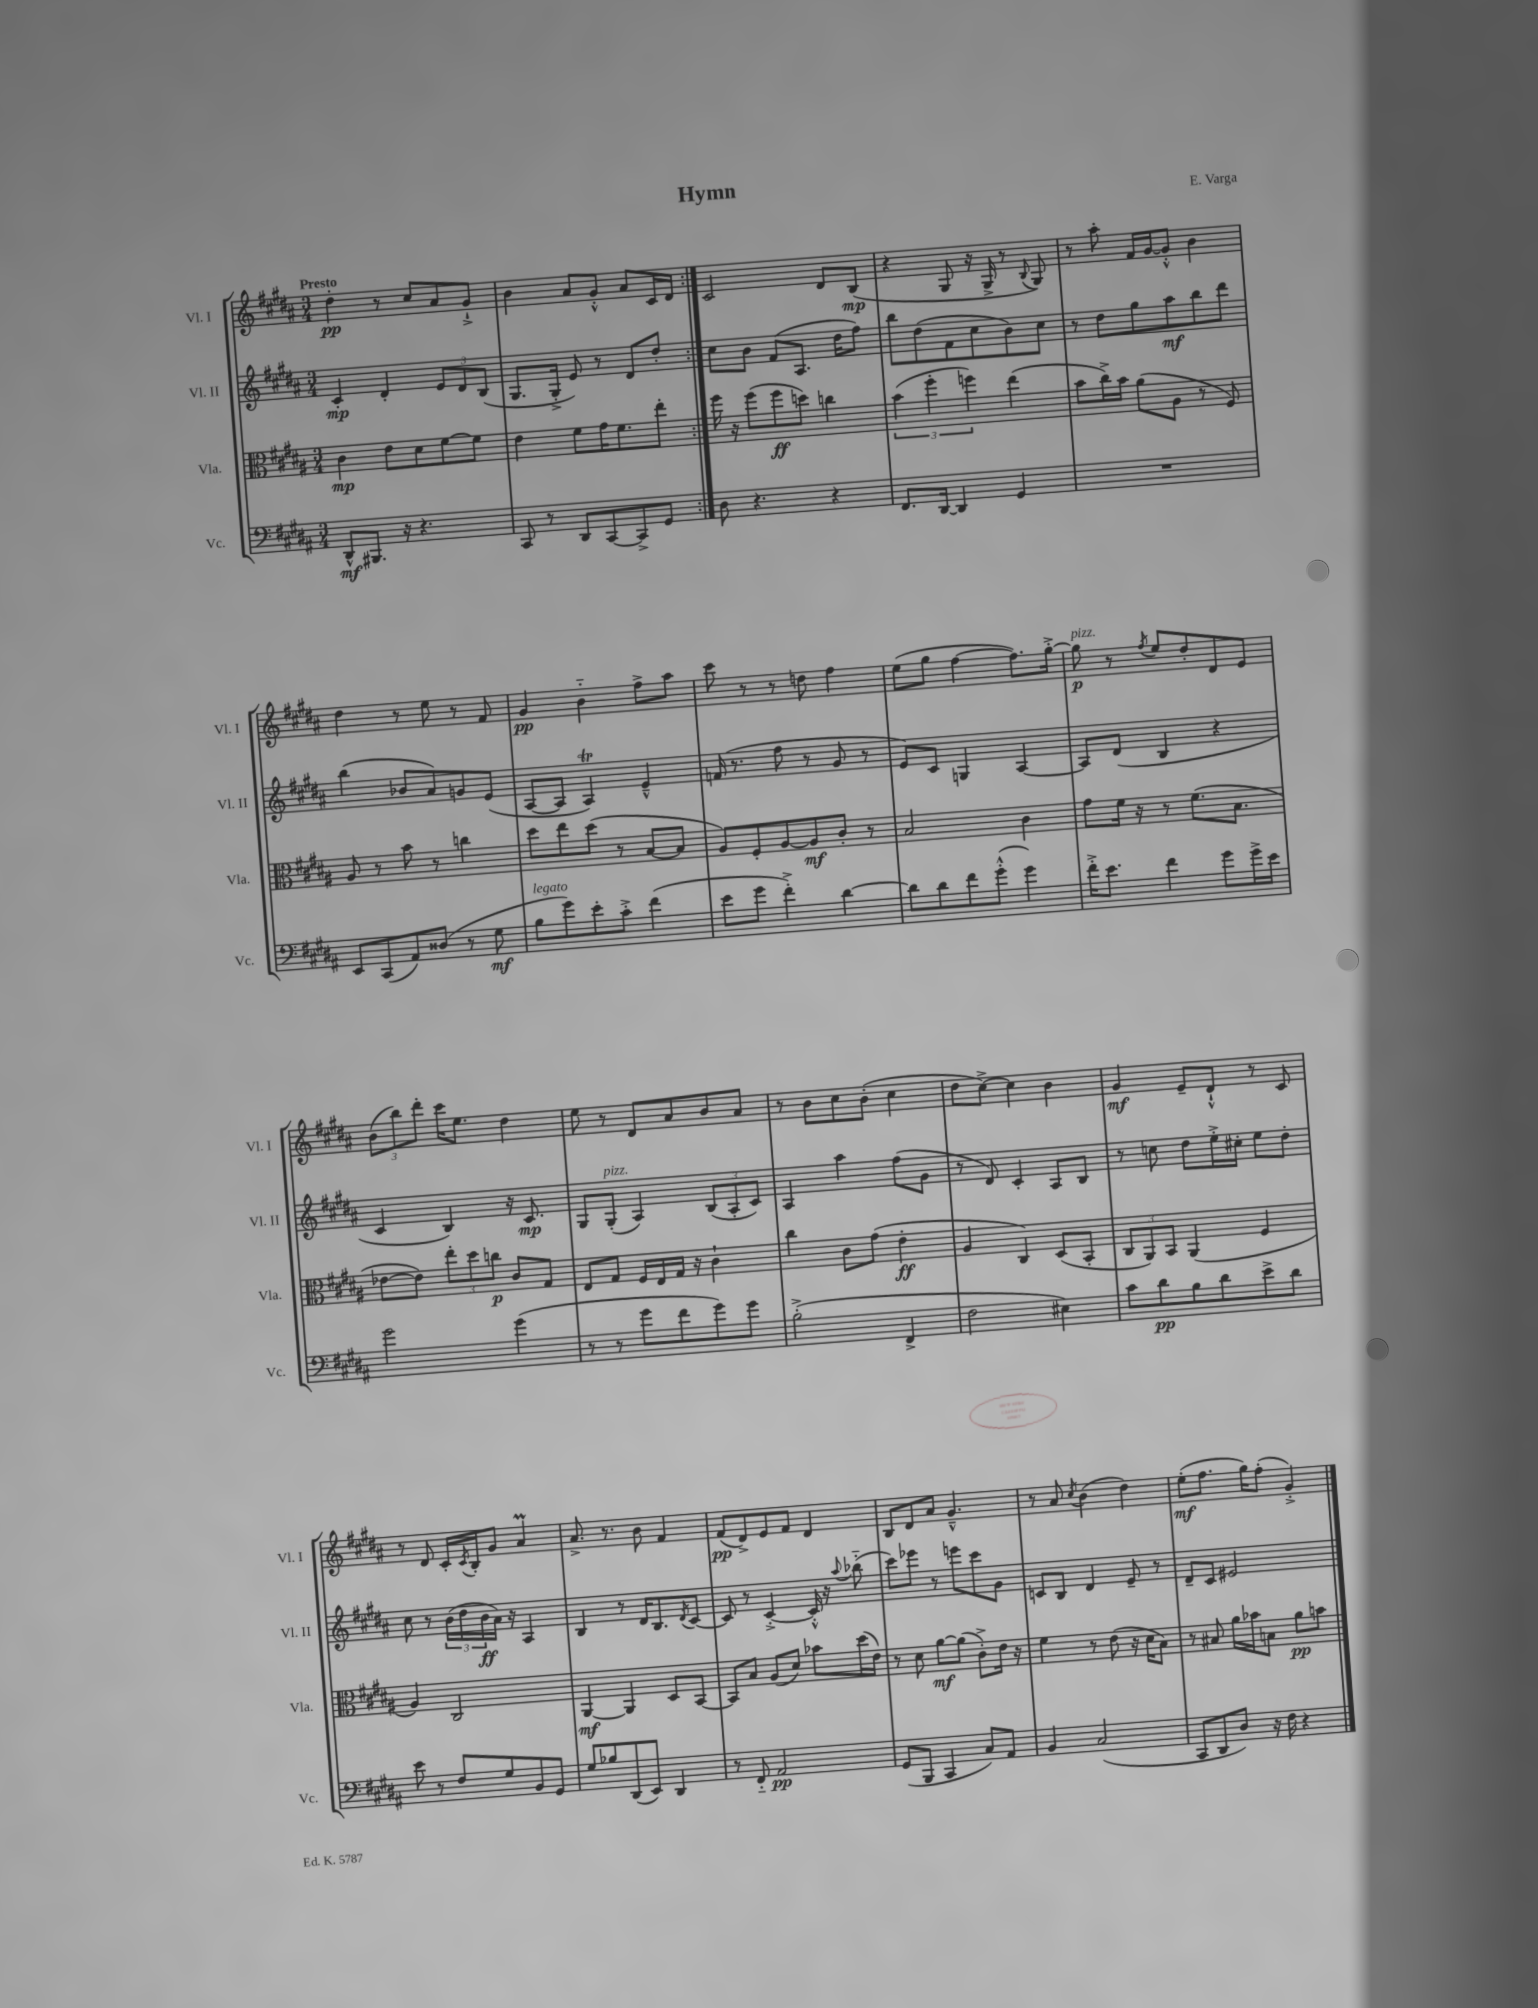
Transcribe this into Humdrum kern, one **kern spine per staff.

**kern	**kern	**kern	**kern
*staff4	*staff3	*staff2	*staff1
*clefF4	*clefC3	*clefG2	*clefG2
*k[f#c#g#d#a#]	*k[f#c#g#d#a#]	*k[f#c#g#d#a#]	*k[f#c#g#d#a#]
*M3/4	*M3/4	*M3/4	*M3/4
8DD#^^	4c#	4c#'	4dd#'
8.BBB#	.	.	.
.	8e	4d#'	8r
16r	.	.	.
4.r	8d#	.	8cc#
.	[8f#	12e	8a#
.	.	12d#	.
.	8f#]	.	8g#`^
.	.	(12B	.
=	=	=	=
8CC#	4e	8.G#	4b
8r	.	.	.
.	.	16G#'^	.
8DD#	8f#	8e)	8a#
[8CC#	16g#	8r	8g#'^^
.	8.f#	.	.
8CC#^]	.	8d#	8a#
8GG#	8ee'	8dd#'	16c#
.	.	.	16d#
=:|!	=:|!	=:|!	=:|!
8D#	16ff#	8cc#	2c#
.	16r	.	.
4.r	(8ff#	8b	.
.	8ff#	(8f#	.
.	8dd)	8.A#	.
4r	4cc	.	8d#
.	.	16dd#	.
.	.	8ff#)	(8B
=	=	=	=
8.FF#	(6b	8bb	4r
.	.	(8dd#	.
.	6ff#'	.	.
[16DD#	.	.	.
4DD#]	.	8f#	8G#
.	6ff)	.	.
.	.	8cc#	16r
.	.	.	16G#^
4GG#	(4ee	8b)	8r
.	.	.	8qqB
.	.	8cc#	8G#)
=	=	=	=
2.r	8b	8r	8r
.	16cc#^)	8dd#	8aa#'
.	16b	.	.
.	(8a#	8gg#	16f#
.	.	.	[16g#
.	8A#	8aa#	8g#'^^]
.	8r	8bb	4b
.	8F#)	8ddd#	.
=	=	=	=
8EE	8A#	(4bb	4dd#
(8CC#	8r	.	.
8AA#)	8b	8b-	8r
(8D##	8r	8a#)	8ee
8r	4cc	8g	8r
8G#	.	(8e	8f#
=	=	=	=
8B	8dd#	[8A#	4g#
8g#)	8ee	8A#]	.
8e'	(8dd#	4A#)	4b'~
8c#'^	8r	.	.
(4f#	[8B	4e~^^	8ff#^
.	8B]	.	8aa#
=	=	=	=
8e	8A#)	(16f	8ccc#
.	.	8.r	.
8g#	8F#'	.	8r
4f#'^)	[8A#	8ff#	8r
.	8A#]	8r	8dd
[4d#	8c#'	8g#	4ff#
.	8r	8r	.
=	=	=	=
8d#]	2B	8e)	(8ee
8d#	.	8c#	8gg#
8f#	.	4G	[4ff#
(8g#'^^	.	.	.
4g#)	4c#	[4A#	8.ff#])
.	.	.	[16gg#'^
=	=	=	=
16f#'^	8g#	8A#]	8gg#]
8.e	.	.	.
.	16f#	(8d#	8r
.	16r	.	.
.	.	.	8qff#
4f#	8r	4B	8ee
.	(8.f#	.	8dd#'
8g#	.	4r	8d#
.	8.B	.	.
16g#^	.	.	8e
16e	.	.	.
=	=	=	=
2g#	[8e-	4c#	(12b
.	.	.	12bb)
.	8e-])	.	.
.	.	.	12ddd#'
.	12ee'	4B)	16ccc#
.	.	.	8.ee
.	12dd#	.	.
.	12cc	.	.
(4g#	8c#	16r	4dd#
.	.	8.c#	.
.	8G#	.	.
=	=	=	=
8r	8E	8G#	8ee
8r	8G#	(8G#'	8r
8g#	16F#	4A#)	8d#
.	16E	.	.
8f#	16G#	.	8a#
.	16r	.	.
8g#)	4c#`	(12B	8b
.	.	12A#'	.
8g#	.	.	8a#
.	.	12c#)	.
=	=	=	=
(2B'^	4cc#	4A#	8r
.	.	.	8b
.	8c#	4aa#	8cc#
.	(8g#	.	(8b'
4FF#^	4e'	(8ff#	4cc#
.	.	8g#	.
=	=	=	=
2F#	4A#	8r	8dd#
.	.	8d#)	[8cc#^)
.	4C#)	4c#'	4cc#]
4E#)	(8D#	8A#	4b
.	8BB'	8B	.
=	=	=	=
8c#	12C#	8r	4g#
.	12AA#)	.	.
8d#	.	8cc	.
.	12BB	.	.
8B	(4AA#	8dd#	8e~
8d#	.	16ee'^	8d#`^^
.	.	16cc#'	.
8e^	4F#	8ee	8r
8d#	.	8dd#'	8c#
=	=	=	=
8e	4A#)	8cc#	8r
8r	.	8r	8d#
8F#	2C#	(24b	16c#'
.	.	24dd#	.
.	.	.	8qc#
.	.	.	16B'
.	.	24b	.
8G#	.	16a#)	8g#
.	.	16r	.
8BB	.	4A#	4a#
8GG#	.	.	.
=	=	=	=
8G#	[4AA#	4B	8.a#^
8B-	.	.	.
.	.	.	8.r
(8DD#	4AA#]	8r	.
8EE)	.	16d#	8b
.	.	8.B	.
4DD#	8D#	.	4f#
.	.	8qd#	.
.	[8BB	[8c#	.
=	=	=	=
8r	8BB]	8c#]	(8f#
8FF#'~	8B	8r	8d#^)
2AA#	(8A#	[4c#'^	8e
.	8d#)	.	8f#
.	8b-	16c#'^^]	4d#
.	.	16r	.
.	.	8qqaa#	.
.	(16dd#	(8bb-'~	.
.	16e)	.	.
=	=	=	=
(8GG#	8r	8ccc#)	8B
8BBB	8d#	8eee-	8d#
4CC#	[8a#	8r	8a#
.	(8a#]	8eee	4.g#~^^
8C#)	8c#'^)	8ccc#	.
8AA#	16e	8g#	.
.	16r	.	.
=	=	=	=
4BB	4f#	8c	8r
.	.	8B	8a#
.	.	.	8qcc#
(2C#	8r	4d#	(4b
.	(8e	.	.
.	16r	8e~	4dd#)
.	16d#	.	.
.	8B)	8r	.
=	=	=	=
8CC#	8r	8d#~	(8ee'
8DD#	8B#	8c#	8.ff#
8D#)	16a#	2e#	.
.	16b-	.	16gg#)
16r	8B	.	(8ff#'
16F#	.	.	.
4r	8a#	.	4g#'^)
.	8b	.	.
==	==	==	==
*-	*-	*-	*-
